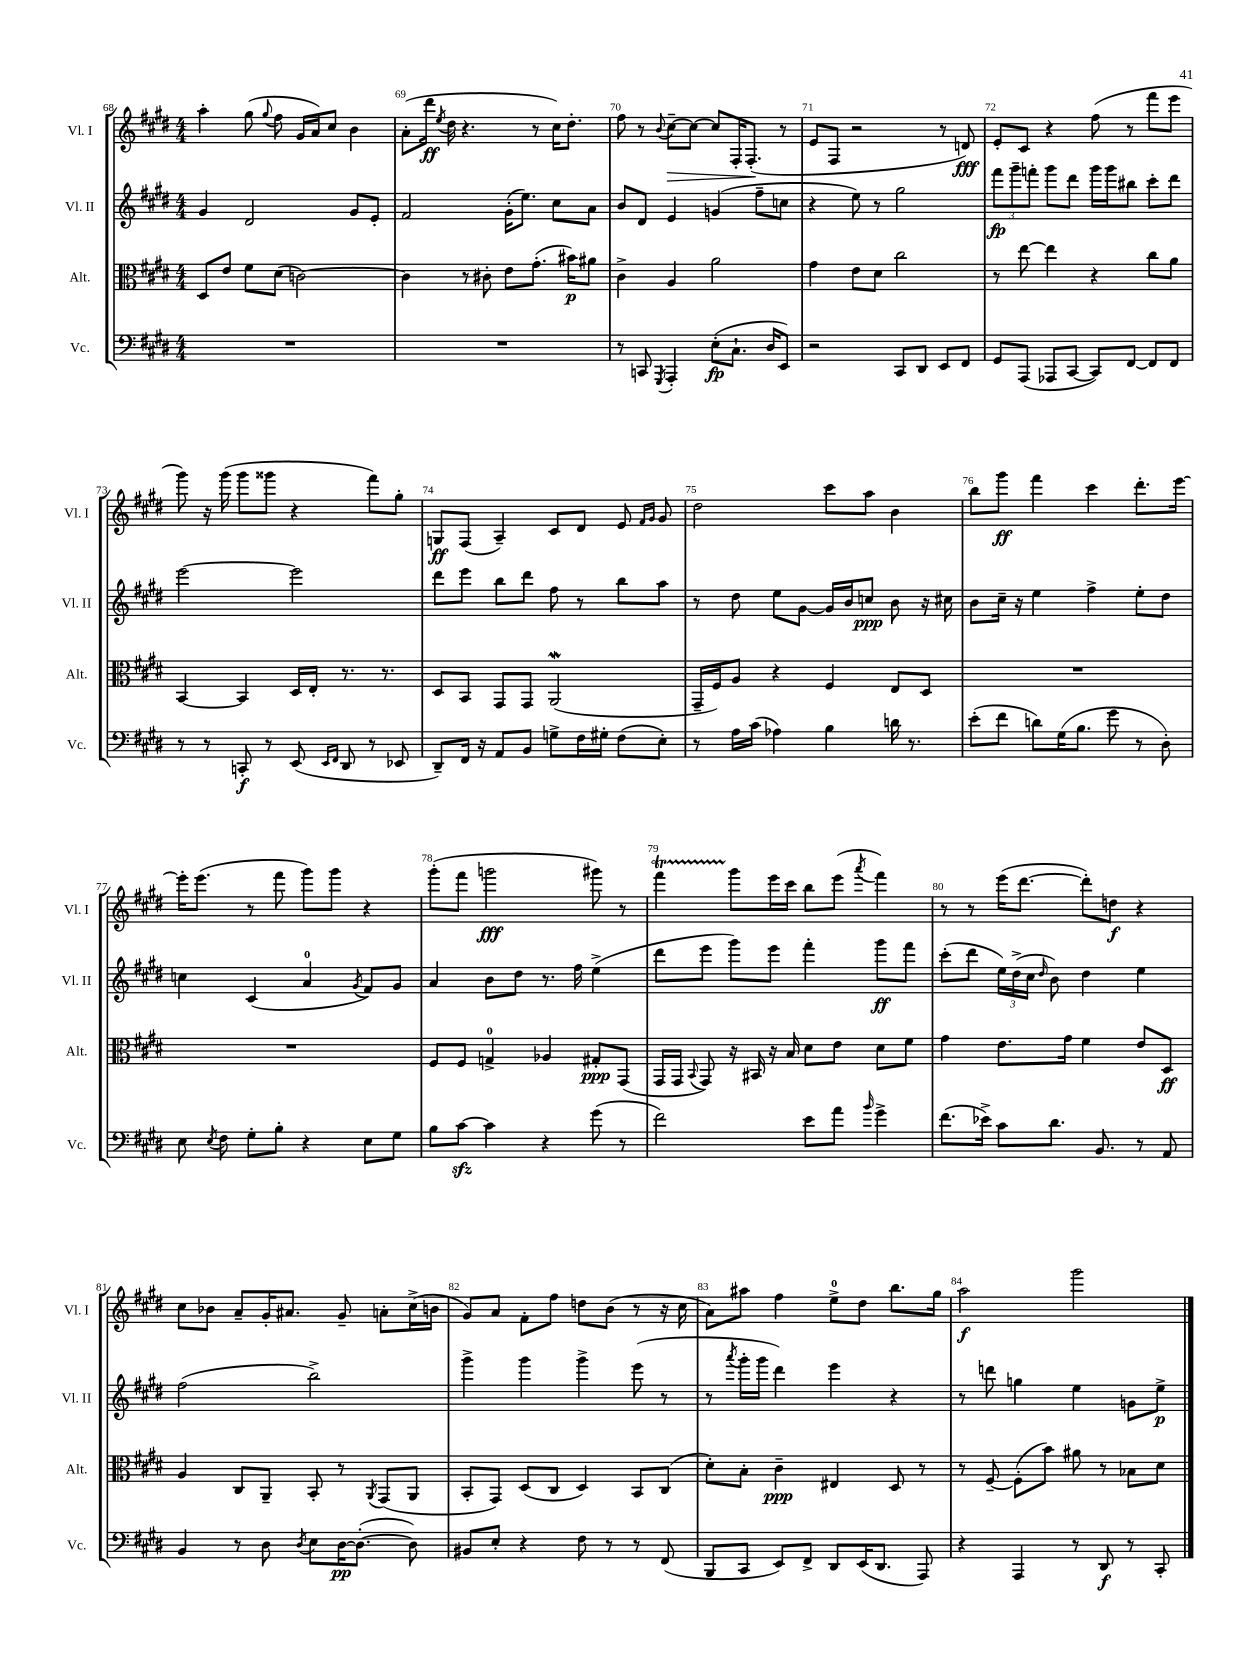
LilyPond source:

<<
\new StaffGroup <<
\new Staff = "s0" \with { instrumentName = "Vl. I" shortInstrumentName = "Vl. I" } {
    \clef treble \key e \major \numericTimeSignature \time 4/4
    \autoBeamOff a''4-. gis''8( \appoggiatura { gis''8 } fis''8 gis'16[ a'16) cis''8] b'4 |
    a'8[-.( dis'''16]\ff \acciaccatura { e''8 } dis''16 r4. r8 cis''16[) dis''8.]-. |
    fis''8 r8 \appoggiatura { b'8 } cis''8[~--\> cis''8]~ cis''8[ fis16-. fis8.]-.\!( r8 |
    e'8[ fis8] r2 r8 d'8\fff) |
    e'8[-. cis'8] r4 fis''8( r8 fis'''8[ e'''8] |
    gis'''8) r16 gis'''16( gis'''8[ gisis'''8] r4 fis'''8[) gis''8]-. |
    g8[\ff fis8]( a4--) cis'8[ dis'8] e'8 \grace { fis'16[ gis'16] } gis'8 |
    dis''2 cis'''8[ a''8] b'4 |
    b''8[ gis'''8]\ff fis'''4 cis'''4 dis'''8.[-. e'''16]~ |
    e'''16[-. e'''8.]( r8 fis'''8 gis'''8[) gis'''8] r4 |
    gis'''8[-.( fis'''8] g'''2\fff gis'''8) r8 |
    fis'''4\startTrillSpan gis'''8[\stopTrillSpan e'''16 cis'''16] b''8[ e'''8]( \acciaccatura { a'''8 } fis'''4) |
    r8 r8 e'''16[( dis'''8.]~ dis'''8[-.) d''8]\f r4 |
    cis''8[ bes'8] a'8[-- gis'16-. ais'8.] gis'8-- a'8[-. cis''16->( b'16] |
    gis'8[) a'8] fis'8[-. fis''8] d''8[ b'8]( r8 r16 cis''16 |
    a'8[) ais''8] fis''4 e''8[-0-> dis''8] b''8.[ gis''16] |
    a''2\f gis'''2 \bar "|." |
}
\new Staff = "s1" \with { instrumentName = "Vl. II" shortInstrumentName = "Vl. II" } {
    \clef treble \key e \major \numericTimeSignature \time 4/4
    \autoBeamOff gis'4 dis'2 gis'8[ e'8]-. |
    fis'2 gis'16[-.( e''8.]) cis''8[ a'8] |
    b'8[ dis'8] e'4 g'4( fis''8[-- c''8] |
    r4 e''8) r8 gis''2 |
    \tuplet 3/2 { fis'''8[\fp gis'''8-- f'''8]-. } gis'''8[ dis'''8] gis'''16[ gis'''16 bis''8] cis'''8[-. dis'''8] |
    e'''2~ e'''2 |
    dis'''8[ e'''8] b''8[ dis'''8] fis''8 r8 b''8[ a''8] |
    r8 dis''8 e''8[ gis'8]~ gis'16[ b'16 c''8]\ppp b'8 r16 cis''16 |
    b'8[ cis''16]-- r16 e''4 fis''4-> e''8[-. dis''8] |
    c''4 cis'4( a'4-0 \acciaccatura { gis'8 } fis'8[) gis'8] |
    a'4 b'8[ dis''8] r8. fis''16 e''4->( |
    dis'''8[ e'''8] gis'''8[) e'''8] fis'''4-. gis'''8[\ff fis'''8] |
    cis'''8[-.( dis'''8] \tuplet 3/2 { e''16[) dis''16->( cis''16] } \grace { dis''16 } b'8) dis''4 e''4 |
    fis''2( b''2->) |
    gis'''4-> gis'''4 gis'''4-> e'''8( r8 |
    r8 \acciaccatura { a'''8 } gis'''16[-. gis'''16] dis'''4) e'''4 r4 |
    r8 d'''8 g''4 e''4 g'8[ e''8]->\p \bar "|." |
}
\new Staff = "s2" \with { instrumentName = "Alt." shortInstrumentName = "Alt." } {
    \clef alto \key e \major \numericTimeSignature \time 4/4
    \autoBeamOff dis8[ e'8] fis'8[ dis'8]( c'2~) |
    c'4 r8 cis'8-. e'8[ gis'8.]-.( bis'16[\p) ais'8] |
    cis'4-> a4 a'2 |
    gis'4 e'8[ dis'8] cis''2 |
    r8 e''8~ e''4 r4 cis''8[ a'8] |
    b,4~ b,4 dis16[ e16]-. r8. r8. |
    dis8[ b,8] gis,8[ gis,8] a,2\mordent( |
    gis,16[-- fis16) a8] r4 fis4 e8[ dis8] |
    R1 |
    R1 |
    fis8[ fis8] g4-0-> aes4 gis8[-.\ppp gis,8]( |
    gis,16[ gis,16] \appoggiatura { b,8 } gis,8) r16 bis,16 r16 b16 dis'8[ e'8] dis'8[ fis'8] |
    gis'4 e'8.[ gis'16] fis'4 e'8[ dis8]\ff |
    a4 cis8[ a,8]-- b,8-. r8 \acciaccatura { a,8 } gis,8[( a,8] |
    b,8[-. gis,8]) dis8[( cis8] dis4) b,8[ cis8]( |
    dis'8[-.) b8]-. cis'4--\ppp eis4 dis8 r8 |
    r8 fis8~-- fis8[-.( b'8]) ais'8 r8 bes8[ dis'8] \bar "|." |
}
\new Staff = "s3" \with { instrumentName = "Vc." shortInstrumentName = "Vc." } {
    \clef bass \key e \major \numericTimeSignature \time 4/4
    \autoBeamOff R1 |
    R1 |
    r8 c,8 \acciaccatura { gis,,8 } a,,4-. e8[-.\fp( cis8.]-! dis16[ e,8]) |
    r2 cis,8[ dis,8] e,8[ fis,8] |
    gis,8[ a,,8]( aes,,8[ cis,8]~ cis,8[) fis,8]~ fis,8[ fis,8] |
    r8 r8 c,8-.\f r8 e,8( \grace { e,16[ fis,16] } dis,8 r8 ees,8 |
    dis,8[--) fis,16] r16 a,8[ b,8] g8[-> fis16 gis16]-. fis8[( e8]-.) |
    r8 a16[ cis'16]( aes4) b4 d'16 r8. |
    e'8[-.( fis'8] d'8[) gis16( b8.] gis'8 r8 dis8-.) |
    e8 \acciaccatura { e8 } fis8 gis8[-. b8]-. r4 e8[ gis8] |
    b8[ cis'8]~\sfz cis'4 r4 gis'8( r8 |
    fis'2) e'8[ a'8] \grace { b'16 } gis'4-> |
    fis'8.[( ees'16]->) cis'8[ dis'8.] b,8. r8 a,8 |
    b,4 r8 dis8 \acciaccatura { dis8 } e8[ dis16~\pp dis8.]~-.( dis8) |
    bis,8[ e8]-. r4 fis8 r8 r8 fis,8( |
    b,,8[ cis,8] e,8[) fis,8]-> dis,8[ e,16( dis,8.] a,,8) |
    r4 a,,4 r8 dis,8\f r8 cis,8-. \bar "|." |
}
>>
>>
\layout { \context { \Score currentBarNumber = #68 \override BarNumber.break-visibility = ##(#f #t #t) barNumberVisibility = #all-bar-numbers-visible } }
